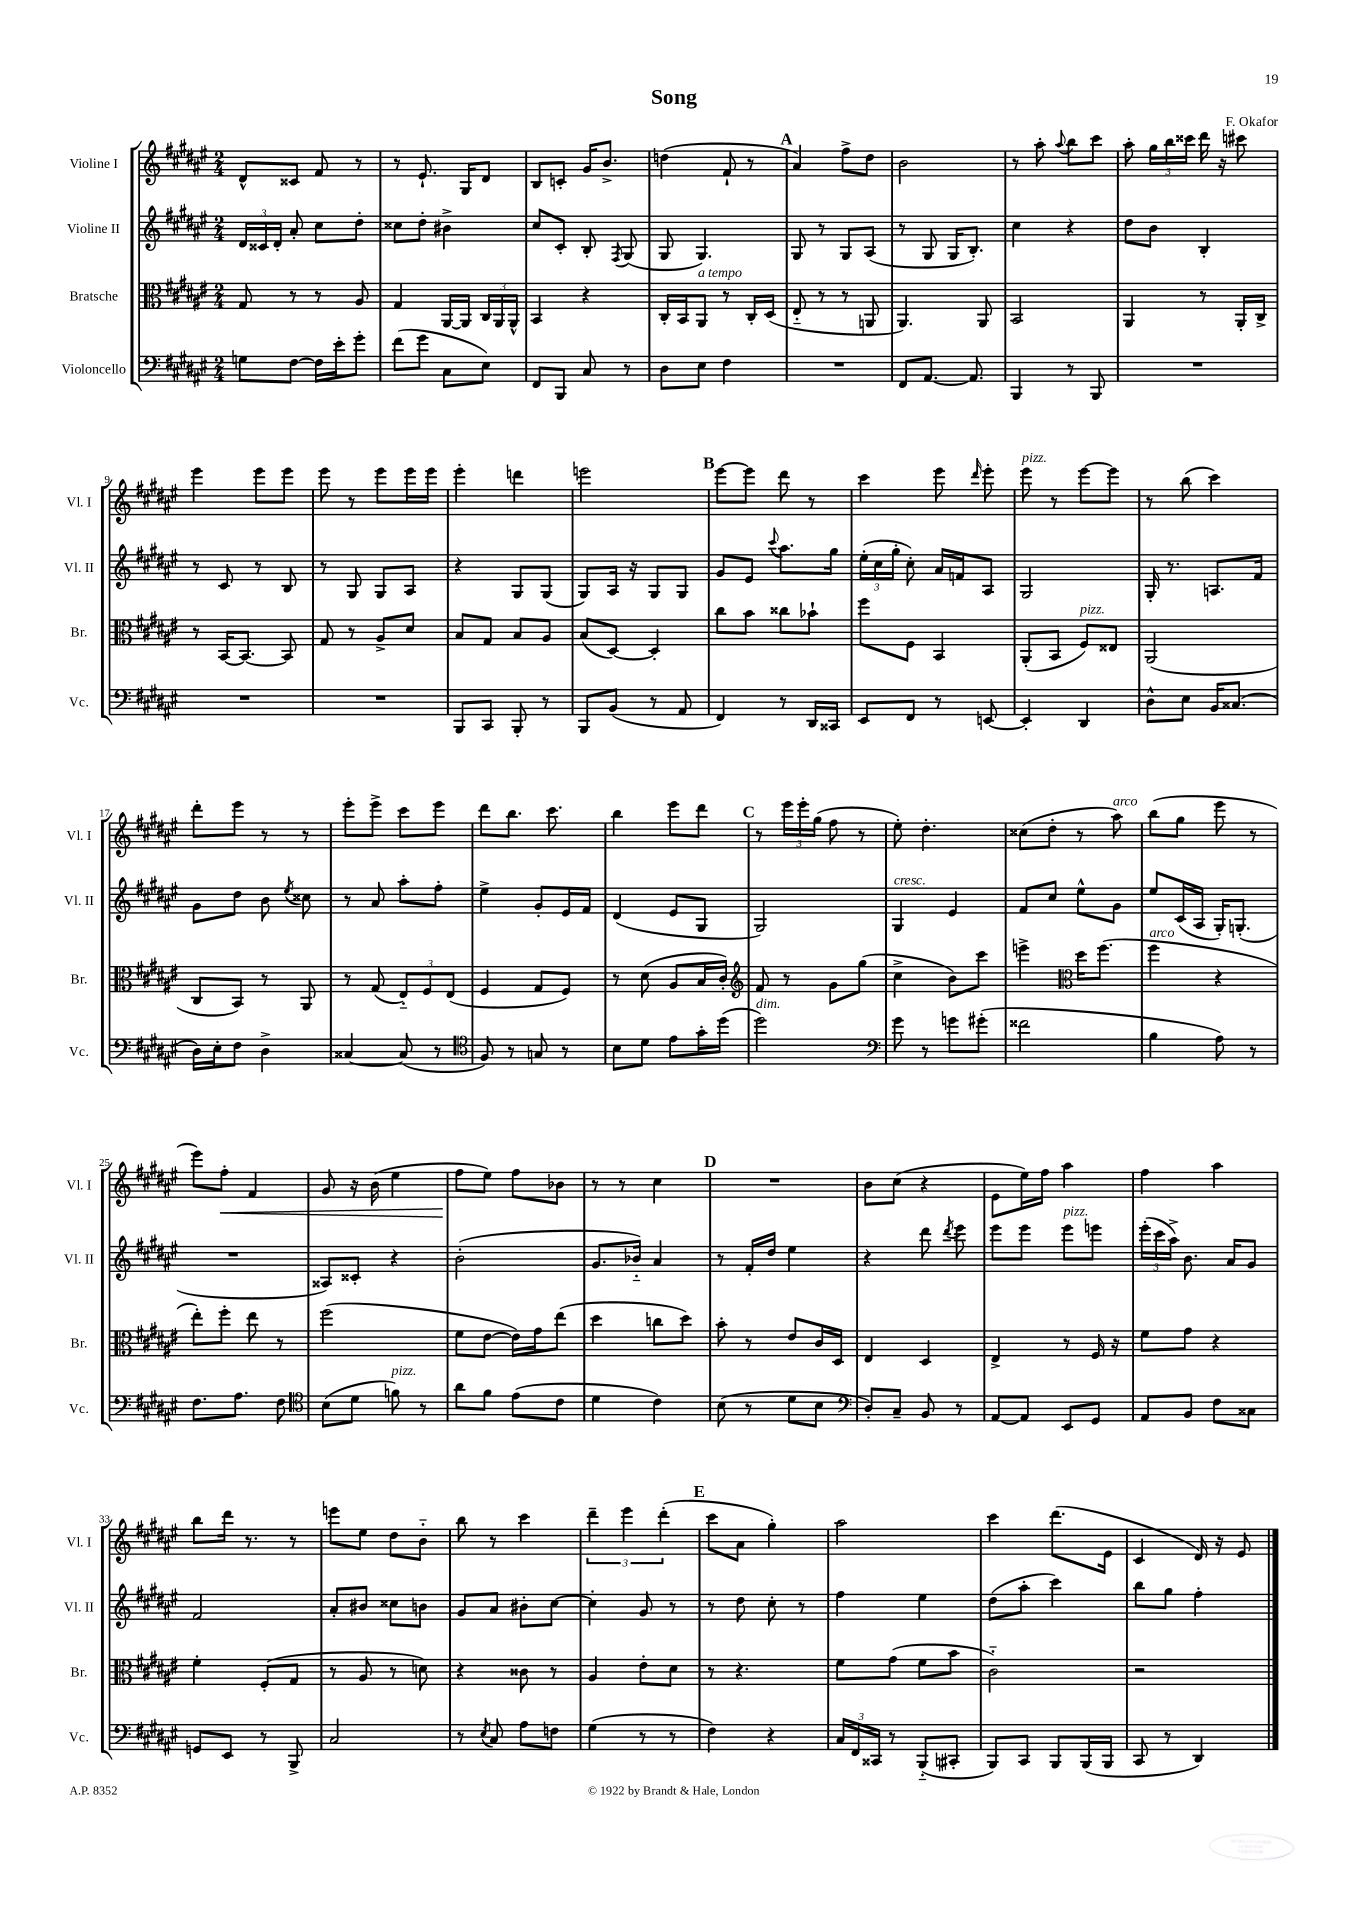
\header { title = "Song" composer = "F. Okafor" }
<<
\new StaffGroup <<
\new Staff = "s0" \with { instrumentName = "Violine I" shortInstrumentName = "Vl. I" } {
    \clef treble \key fis \major \numericTimeSignature \time 2/4
    \autoBeamOff dis'8[-^ cisis'8] fis'8 r8 |
    r8 eis'8.-! gis16[ dis'8] |
    b8[ c'8]-. gis'16[ b'8.]-> |
    d''4( fis'8-! r8 |
    \mark \markup { \bold "A" } ais'4) fis''8[-> dis''8] |
    b'2 |
    r8 ais''8-. \appoggiatura { ais''8 } b''8[ cis'''8] |
    ais''8-. \tuplet 3/2 { gis''16[ b''16 cisis'''16] } dis'''16 r16 cis'''8 |
    eis'''4 eis'''8[ eis'''8] |
    eis'''8 r8 eis'''8[ eis'''16 eis'''16] |
    eis'''4-. d'''4 |
    e'''2 |
    \mark \markup { \bold "B" } eis'''8[~ eis'''8] dis'''8 r8 |
    cis'''4 eis'''8 \grace { dis'''16 } eis'''8-. |
    eis'''8^\markup { \italic "pizz." } r8 eis'''8[~ eis'''8] |
    r8 b''8( cis'''4) |
    dis'''8[-. eis'''8] r8 r8 |
    eis'''8[-. eis'''8]-> cis'''8[ eis'''8] |
    dis'''8[ b''8.] cis'''8. |
    b''4 eis'''8[ dis'''8] |
    \mark \markup { \bold "C" } r8 \tuplet 3/2 { eis'''16[ eis'''16-. gis''16]( } fis''8 r8 |
    eis''8-.) dis''4.-. |
    cisis''8[( dis''8]-. r8 ais''8^\markup { \italic "arco" }) |
    b''8[( gis''8] eis'''8 r8 |
    eis'''8[) fis''8]-.\< fis'4 |
    gis'8 r16 b'16( eis''4 |
    fis''8[\! eis''8]) fis''8[ bes'8] |
    r8 r8 cis''4 |
    \mark \markup { \bold "D" } R2 |
    b'8[ cis''8]( r4 |
    eis'8[ eis''16) fis''16] ais''4 |
    fis''4 ais''4 |
    b''8[ dis'''16] r8. r8 |
    e'''8[ eis''8] dis''8[ b'8]-_ |
    b''8 r8 cis'''4 |
    \tuplet 3/2 { dis'''4-- eis'''4 dis'''4-.( } |
    \mark \markup { \bold "E" } cis'''8[ ais'8] gis''4-.) |
    ais''2 |
    cis'''4 dis'''8.[( eis'16] |
    cis'4 dis'16) r16 eis'8 \bar "|." |
}
\new Staff = "s1" \with { instrumentName = "Violine II" shortInstrumentName = "Vl. II" } {
    \clef treble \key fis \major \numericTimeSignature \time 2/4
    \autoBeamOff \tuplet 3/2 { dis'16[ cisis'16 dis'16]-. } ais'8-. cis''8[ dis''8]-. |
    cisis''8[ dis''8]-. bis'4-> |
    cis''8[ cis'8]-. b8-. \acciaccatura { fis8 } gis8( |
    gis8 gis4.) |
    \mark \markup { \bold "A" } gis8 r8 gis8[ ais8]( |
    r8 gis8 gis16[ b8.]-.) |
    cis''4 r4 |
    dis''8[ b'8] b4-. |
    r8 cis'8 r8 b8 |
    r8 gis8 gis8[ ais8] |
    r4 gis8[ gis8]( |
    gis8[) ais16] r16 gis8[ gis8] |
    \mark \markup { \bold "B" } gis'8[ eis'8] \appoggiatura { cis'''8 } ais''8.[ gis''16] |
    \tuplet 3/2 { eis''16[-.( cis''16 gis''16]-. } cis''8-.) ais'16[ f'16 ais8] |
    gis2 |
    gis16-. r8. a8.[ fis'16] |
    gis'8[ dis''8] b'8 \acciaccatura { eis''8 } cisis''8 |
    r8 ais'8 ais''8[-. fis''8]-. |
    eis''4-> gis'8[-. eis'16 fis'16] |
    dis'4( eis'8[ gis8] |
    \mark \markup { \bold "C" } gis2) |
    gis4^\markup { \italic "cresc." } eis'4 |
    fis'8[ cis''8] eis''8[-^ gis'8] |
    eis''8[ cis'16( ais16] gis16[-.) g8.]-.( |
    R2 |
    aisis8[) cisis'8]-. r4 |
    b'2-.( |
    gis'8.[ bes'16]-_) ais'4 |
    \mark \markup { \bold "D" } r8 fis'16[-. dis''16] eis''4 |
    r4 dis'''8 \acciaccatura { dis'''8 } eis'''8 |
    eis'''8[ eis'''8] eis'''8[^\markup { \italic "pizz." } e'''8] |
    \tuplet 3/2 { eis'''16[-.( cis'''16 ais''16]->) } b'8. ais'16[ gis'8] |
    fis'2 |
    ais'8[-. bis'8] cisis''8[ b'8] |
    gis'8[ ais'8] bis'8[-. cis''8]~ |
    cis''4-. gis'8 r8 |
    \mark \markup { \bold "E" } r8 dis''8 cis''8-. r8 |
    fis''4 eis''4 |
    dis''8[( ais''8]-. cis'''4) |
    b''8[ gis''8] fis''4-. \bar "|." |
}
\new Staff = "s2" \with { instrumentName = "Bratsche" shortInstrumentName = "Br." } {
    \clef alto \key fis \major \numericTimeSignature \time 2/4
    \autoBeamOff gis8 r8 r8 ais8 |
    gis4 ais,16[~ ais,16] \tuplet 3/2 { cis16[ ais,16 ais,16]-^ } |
    b,4 r4 |
    cis16[-. b,16 ais,8]^\markup { \italic "a tempo" } r8 cis16[-. dis16]( |
    \mark \markup { \bold "A" } eis8-_ r8 r8 a,8 |
    ais,4.) ais,8 |
    b,2 |
    ais,4 r8 ais,16[-. cis16]-> |
    r8 b,16[~ b,8.]~ b,8 |
    gis8 r8 ais8[-> dis'8] |
    b8[ gis8] b8[ ais8] |
    b8[( dis8]~) dis4-. |
    \mark \markup { \bold "B" } cis''8[ b'8] cisis''8[ bes'8]-! |
    fis''8[ fis8] b,4 |
    ais,8[-.( b,8] fis8[^\markup { \italic "pizz." }) eisis8] |
    ais,2( |
    cis8[ b,8]) r8 ais,8 |
    r8 gis8( \tuplet 3/2 { eis8[-_) fis8 eis8]( } |
    fis4 gis8[ fis8]) |
    r8 dis'8( ais8[ b16 cis'16]-.) |
    \mark \markup { \bold "C" } \clef treble fis'8 r8 gis'8[ gis''8]( |
    cis''4-> b'8[) cis'''8] |
    e'''4-> \clef alto dis''16[ fis''8.]( |
    fis''4^\markup { \italic "arco" } r4 |
    eis''8[-.) fis''8]-. eis''8 r8 |
    fis''2( |
    fis'8[ eis'8]~ eis'16[) gis'16 eis''8]( |
    dis''4 c''8[ dis''8]) |
    \mark \markup { \bold "D" } b'8-. r8 eis'8[ cis'16 dis16] |
    eis4 dis4 |
    eis4-> r8 fis16 r16 |
    fis'8[ gis'8] r4 |
    fis'4-. fis8[-.( gis8] |
    r8 ais8 r8 d'8) |
    r4 cisis'8 r8 |
    ais4 eis'8[-. dis'8] |
    \mark \markup { \bold "E" } r8 r4. |
    fis'8[ gis'8]( fis'8[ b'8] |
    cis'2-_) |
    r2 \bar "|." |
}
\new Staff = "s3" \with { instrumentName = "Violoncello" shortInstrumentName = "Vc." } {
    \clef bass \key fis \major \numericTimeSignature \time 2/4
    \autoBeamOff g8[ fis8]~ fis16[ eis'16-. gis'8]-. |
    fis'8[( gis'8] cis8[ eis8]) |
    fis,8[ b,,8] cis8 r8 |
    dis8[ eis8] fis4 |
    \mark \markup { \bold "A" } R2 |
    fis,8[ ais,8.]~ ais,8. |
    b,,4 r8 b,,8 |
    R2 |
    R2 |
    R2 |
    b,,8[ cis,8] b,,8-. r8 |
    b,,8[ b,8]( r8 ais,8 |
    \mark \markup { \bold "B" } fis,4) r8 dis,16[ cisis,16] |
    eis,8[ fis,8] r8 e,8~ |
    e,4-. dis,4 |
    dis8[-^ eis8] b,16[ cisis8.]( |
    dis16[) eis16-. fis8] dis4-> |
    cisis4~ cisis8( r8 |
    \clef tenor fis8) r8 g8 r8 |
    b8[ dis'8] eis'8[ gis'16-. dis''16]( |
    \mark \markup { \bold "C" } dis''2^\markup { \italic "dim." }) |
    \clef bass gis'8 r8 g'8[ gis'8]-.( |
    fisis'2 |
    b4 ais8) r8 |
    fis8.[ ais8.] fis8 |
    \clef tenor b8[( dis'8] f'8^\markup { \italic "pizz." }) r8 |
    ais'8[ fis'8] eis'8[( cis'8] |
    dis'4 cis'4) |
    \mark \markup { \bold "D" } b8( r8 dis'8[ b8] |
    \clef bass dis8[-.) cis8]-- b,8 r8 |
    ais,8[~ ais,8] eis,8[ gis,8] |
    ais,8[ b,8] fis8[ cisis8] |
    g,8[ eis,8] r8 b,,8-> |
    cis2 |
    r8 \acciaccatura { eis8 } cis8 ais8[ f8] |
    gis4( r8 r8 |
    \mark \markup { \bold "E" } fis4) r4 |
    \tuplet 3/2 { cis16[ fis,16 cisis,16] } r8 b,,8[-_( cis,8]-. |
    b,,8[) cis,8] b,,8[ b,,16( b,,16] |
    cis,8 r8 dis,4) \bar "|." |
}
>>
>>
